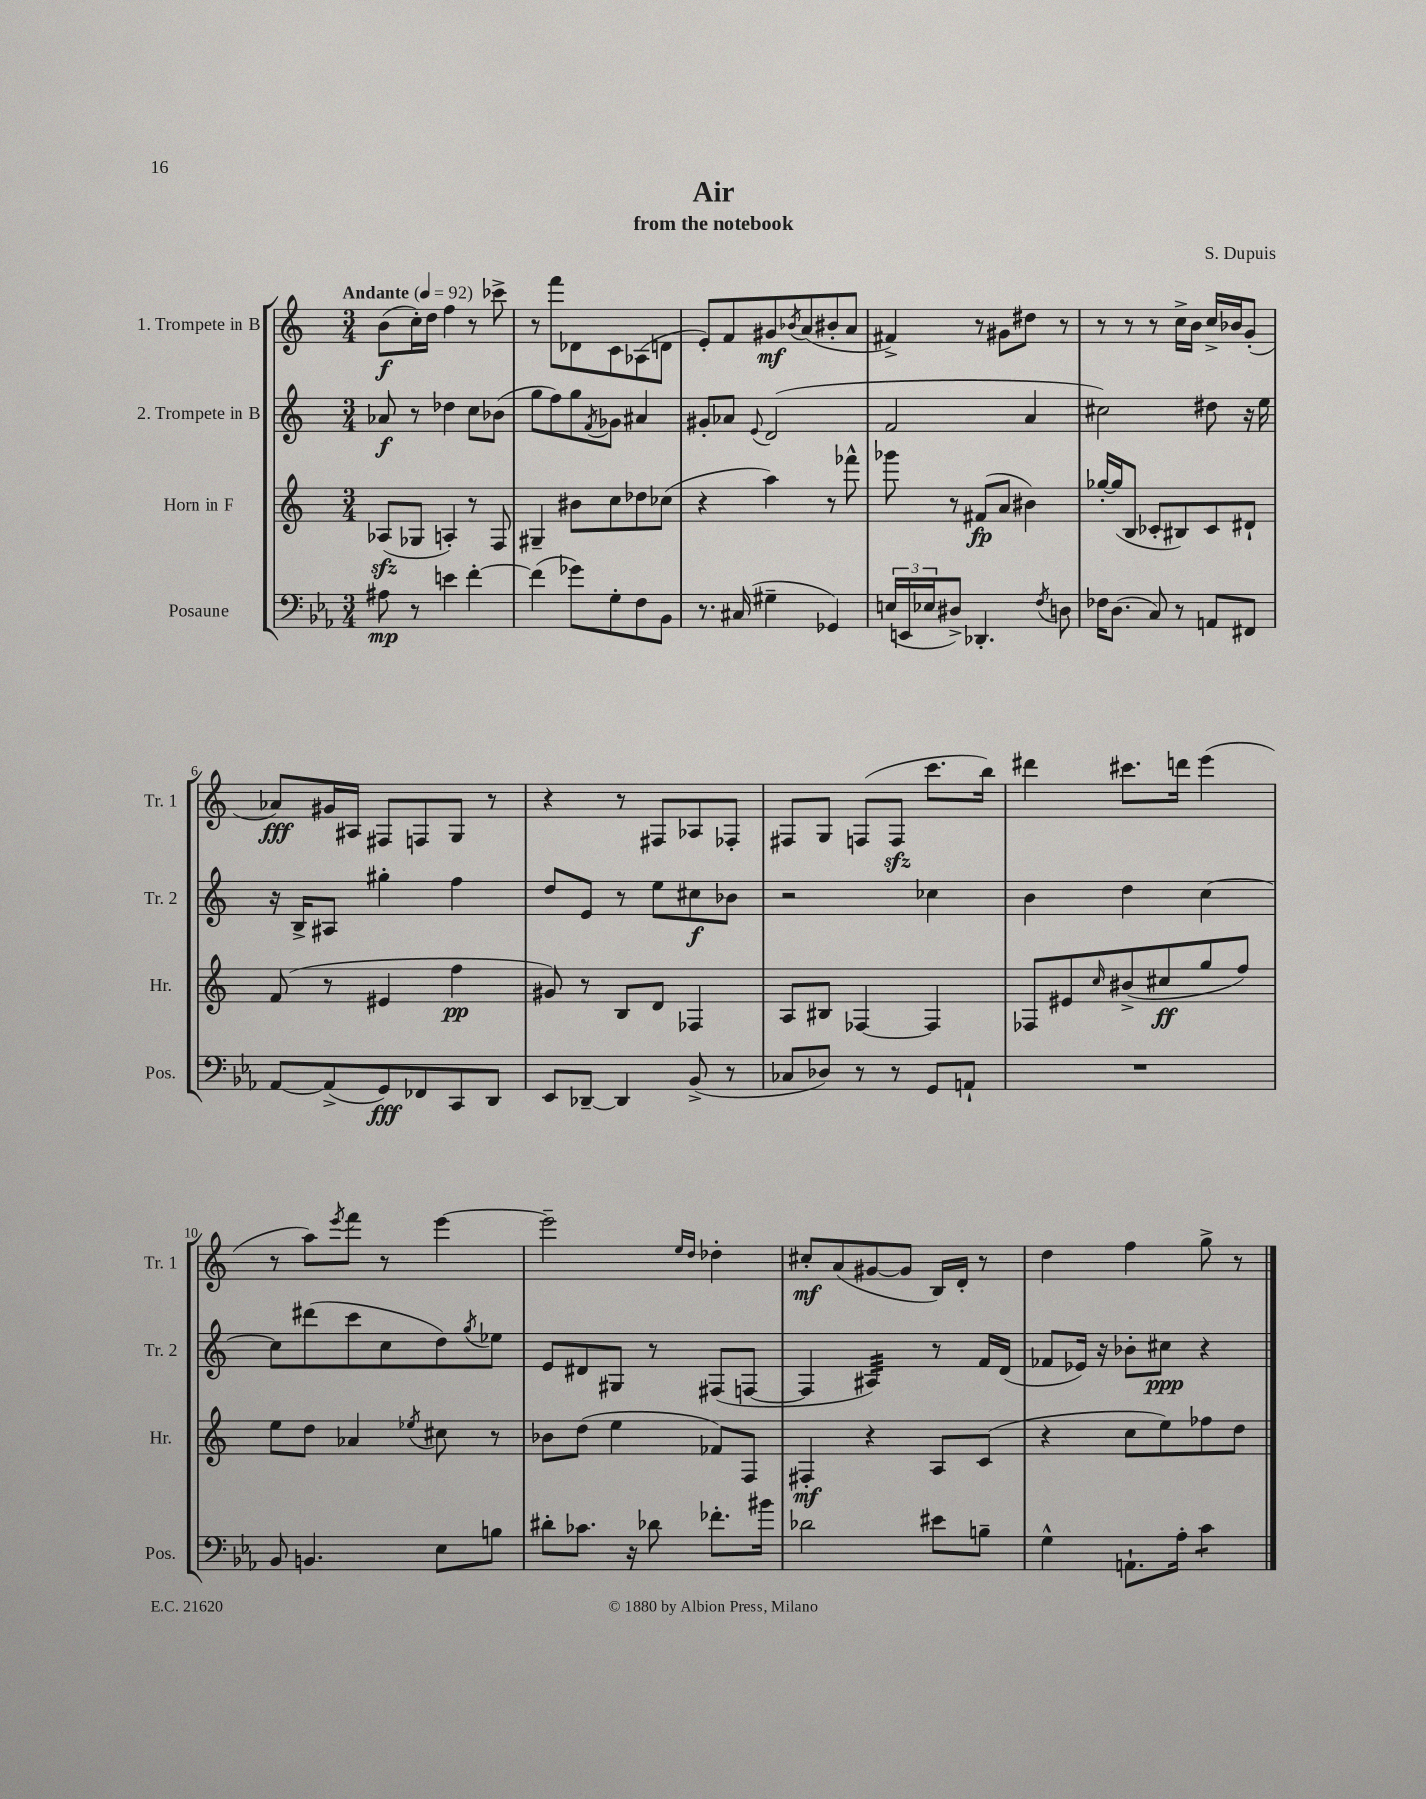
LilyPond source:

\header { title = "Air" composer = "S. Dupuis" subtitle = "from the notebook" }
<<
\new StaffGroup <<
\new Staff = "s0" \with { instrumentName = "1. Trompete in B" shortInstrumentName = "Tr. 1" } {
    \clef treble \key c \major \numericTimeSignature \time 3/4 \tempo "Andante" 4 = 92
    b'8\f( c''16-.) d''16 f''4 r8 ces'''8-> |
    r8 f'''8 des'8 c'8 aes8( d'8 |
    e'8-.) f'8 gis'8\mf \acciaccatura { bes'8 } a'8( bis'8-. a'8 |
    fis'4->) r8 gis'8 dis''8 r8 |
    r8 r8 r8 c''16-> b'16 c''16-> bes'16 g'8-.( |
    aes'8\fff) gis'16 ais16 fis8 f8 g8 r8 |
    r4 r8 fis8 aes8 fes8-. |
    fis8 g8 f8( f8\sfz c'''8. b''16) |
    dis'''4 cis'''8. d'''16 e'''4( |
    r8 a''8) \acciaccatura { e'''8 } f'''8 r8 e'''4~ |
    e'''2-- \grace { e''16 d''16 } des''4-. |
    cis''8-.\mf a'8( gis'8~ gis'8 b16) d'16-. r8 |
    d''4 f''4 g''8-> r8 \bar "|." |
}
\new Staff = "s1" \with { instrumentName = "2. Trompete in B" shortInstrumentName = "Tr. 2" } {
    \clef treble \key c \major \numericTimeSignature \time 3/4
    aes'8\f r8 des''4 c''8 bes'8( |
    g''8 f''8) g''8 \acciaccatura { f'8 } ges'8 ais'4 |
    gis'8-. aes'8 \appoggiatura { e'8 } d'2( |
    f'2 a'4 |
    cis''2) dis''8 r16 e''16 |
    r16 b16-> ais8 gis''4-. f''4 |
    d''8 e'8 r8 e''8 cis''8\f bes'8 |
    r2 ces''4 |
    b'4 d''4 c''4~ |
    c''8 dis'''8( c'''8 c''8 d''8) \acciaccatura { g''8 } ees''8 |
    e'8 dis'8 gis8 r8 fis8( f8~ |
    f4 ais4:32) r8 f'16 d'16( |
    fes'8 ees'16) r16 bes'8-. cis''8\ppp r4 \bar "|." |
}
\new Staff = "s2" \with { instrumentName = "Horn in F" shortInstrumentName = "Hr." } {
    \clef treble \key c \major \numericTimeSignature \time 3/4
    aes8\sfz( ges8 a4-.) r8 f8 |
    gis4-- bis'8 c''8 des''8 ces''8( |
    r4 a''4) r8 fes'''8-^ |
    ges'''8 r8 fis'8\fp( a'8 bis'4) |
    ges''16~-. ges''16( b8 ces'8-. bis8) ces'8 dis'8-! |
    f'8( r8 eis'4 f''4\pp |
    gis'8) r8 b8 d'8 fes4 |
    a8 bis8 fes4~ fes4 |
    fes8 eis'8 \grace { c''16 } bis'8->( cis''8\ff g''8 f''8) |
    e''8 d''8 aes'4 \acciaccatura { ees''8 } cis''8 r8 |
    bes'8 d''8( e''4 fes'8) f8 |
    fis4-.\mf r4 a8 c'8( |
    r4 c''8 e''8) fes''8 d''8 \bar "|." |
}
\new Staff = "s3" \with { instrumentName = "Posaune" shortInstrumentName = "Pos." } {
    \clef bass \key ees \major \numericTimeSignature \time 3/4
    ais8\mp r8 e'4 f'4~-. |
    f'4( ges'8) g8-. f8 bes,8 |
    r8. cis16( gis4-- ges,4) |
    \tuplet 3/2 { e16( e,16 ees16 } dis8->) des,4.-. \acciaccatura { f8 } d8 |
    fes16 d8.( c8) r8 a,8 fis,8 |
    aes,8~ aes,8->( g,8\fff) fes,8 c,8 d,8 |
    ees,8 des,8~-- des,4 bes,8->( r8 |
    ces8 des8) r8 r8 g,8 a,8-! |
    R2. |
    bes,8 b,4. ees8 b8 |
    dis'8-. ces'8. r16 des'8 fes'8.-. bis'16 |
    des'2 eis'8 b8-- |
    g4-^ a,8.-! aes16-. c'4:8 \bar "|." |
}
>>
>>
